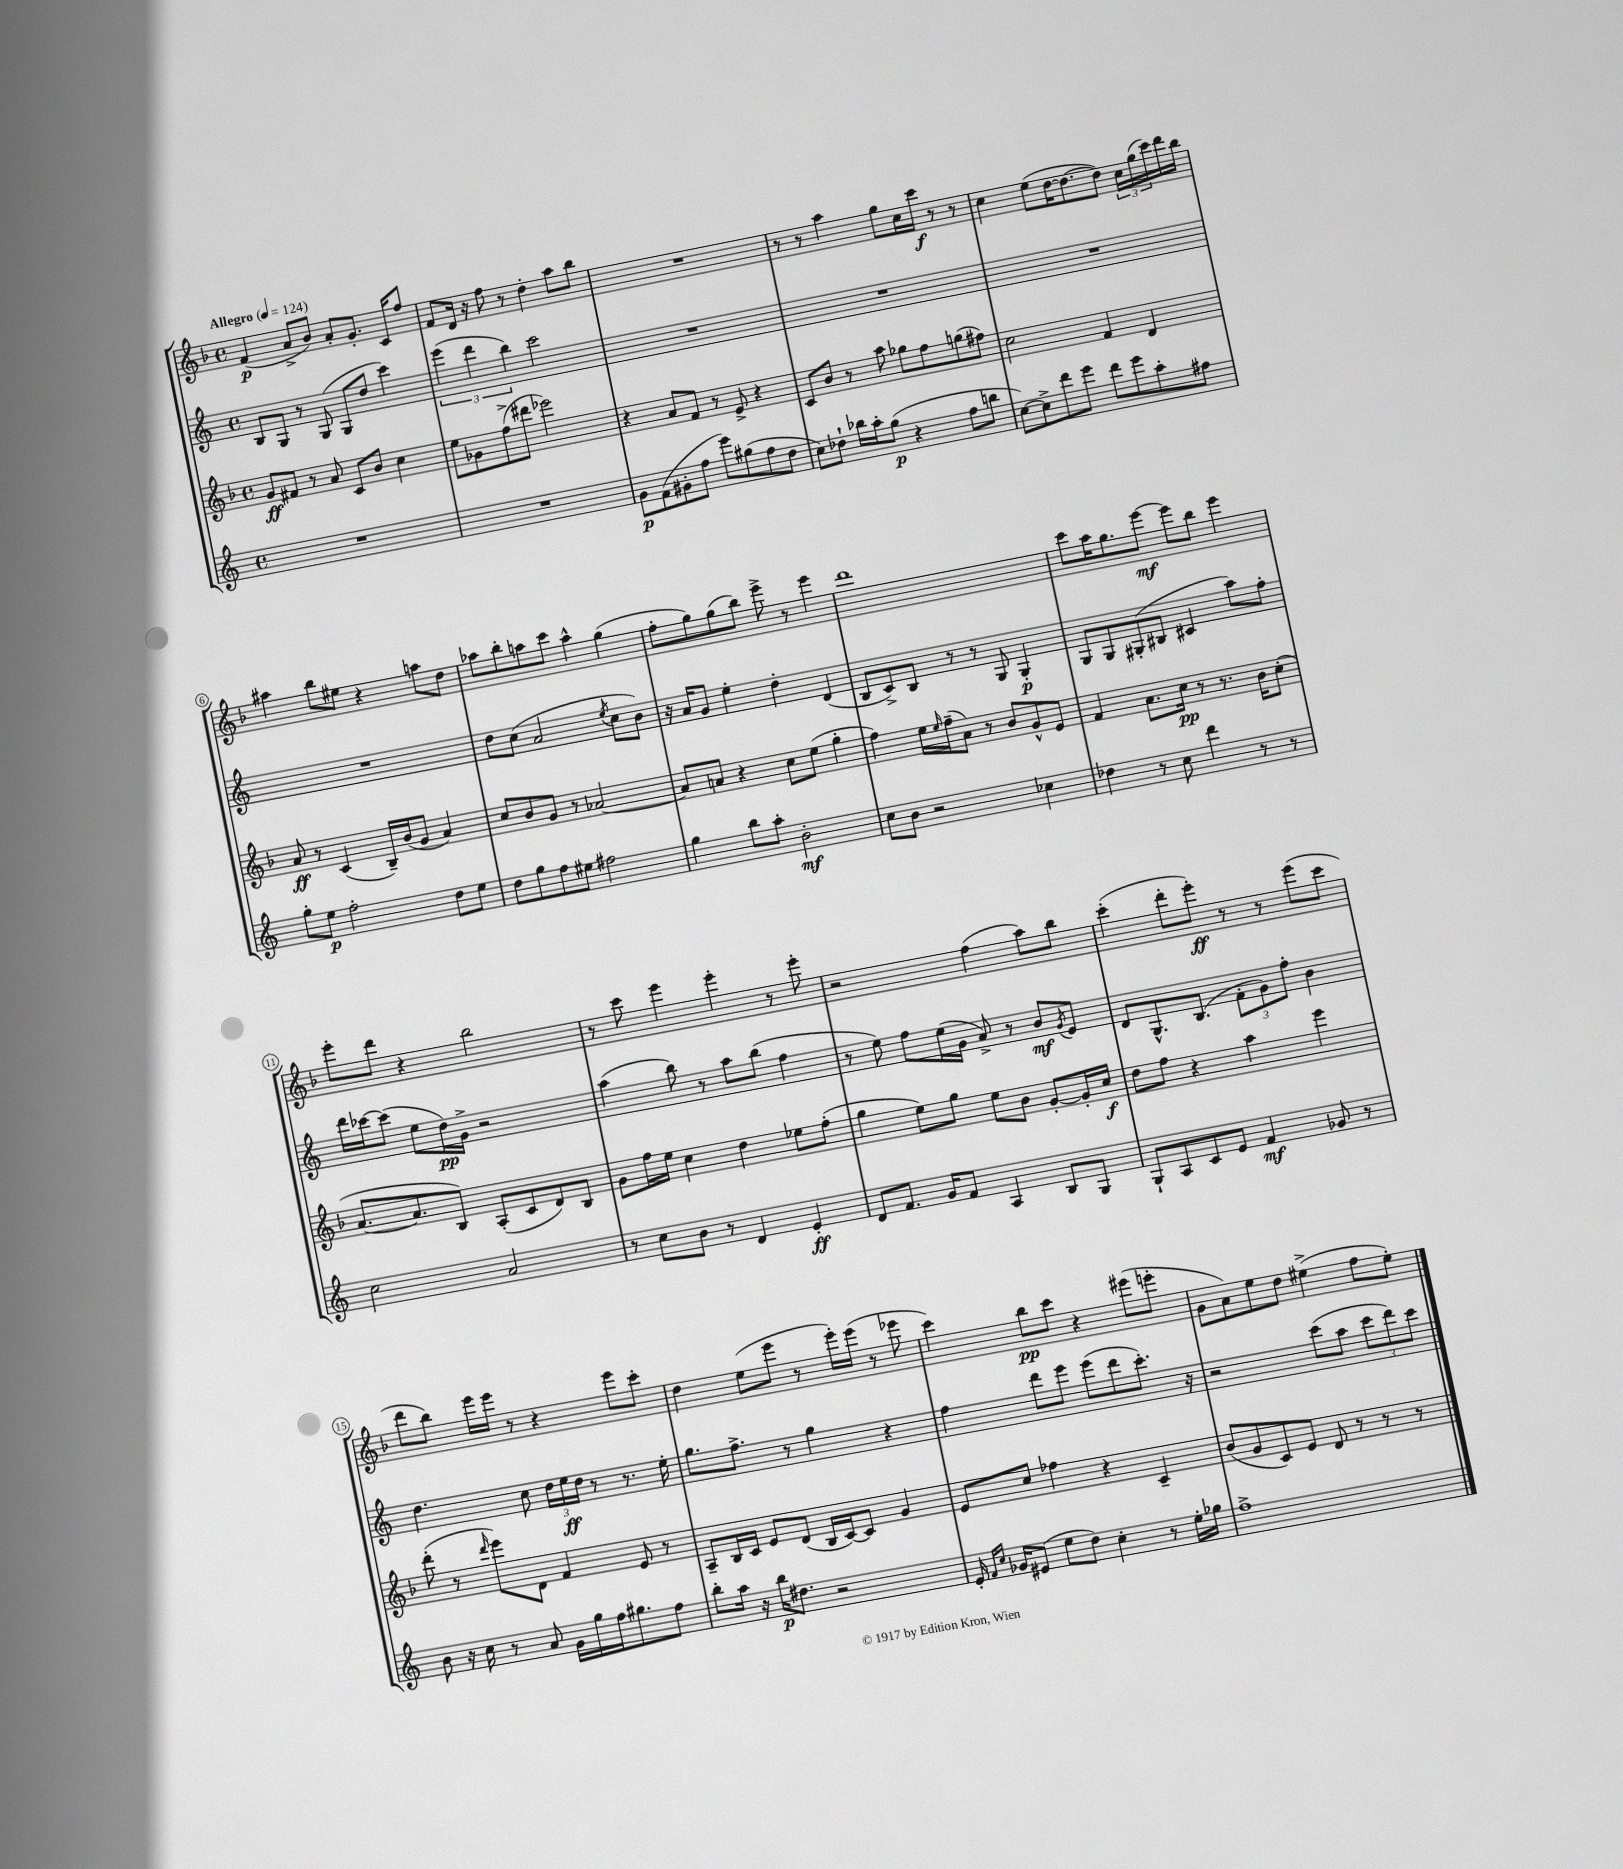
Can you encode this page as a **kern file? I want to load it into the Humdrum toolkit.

**kern	**dynam	**kern	**dynam	**kern	**dynam	**kern	**dynam
*part4	*part4	*part3	*part3	*part2	*part2	*part1	*part1
*staff4	*staff4	*staff3	*staff3	*staff2	*staff2	*staff1	*staff1
*clefG2	*	*clefG2	*	*clefG2	*	*clefG2	*
*k[]	*	*k[b-]	*	*k[]	*	*k[b-]	*
*M4/4	*	*M4/4	*	*M4/4	*	*M4/4	*
*met(c)	*	*met(c)	*	*met(c)	*	*met(c)	*
*MM124	*	*MM124	*	*MM124	*	*MM124	*
=1	=1	=1	=1	=1	=1	=1	=1
!	!	!	!	!	!	!LO:TX:a:B:t=Allegro	!
1r	.	8g/L	ff	8B/L	.	(4f/	p
.	.	8f#X/J	.	8G/J	.	.	.
.	.	8r	.	8r	.	8a^/L	.
.	.	8a/	.	(8G/	.	8b-/J)	.
.	.	8c/L	.	8G/L	.	8a'/L	.
.	.	8b-/J	.	8dd/J	.	8.g'/J	.
.	.	4cc\	.	4ccc\)	.	.	.
.	.	.	.	.	.	16c/KL	.
.	.	.	.	.	.	8ff/J	.
=2	=2	=2	=2	=2	=2	=2	=2
1r	.	8ee\L	.	(6eee\	.	8f/L	.
.	.	8g-X\	.	.	.	16d/Jk	.
.	.	.	.	6ddd\	.	.	.
.	.	.	.	.	.	16r	.
.	.	(8ff^\	.	.	.	8ff\	.
.	.	.	.	6bb\)	.	.	.
.	.	8ddd#X\J	.	.	.	8r	.
.	.	2eee-X\)	.	2ccc\	.	4dd'\	.
.	.	.	.	.	.	8aa\L	.
.	.	.	.	.	.	8bb-\J	.
=3	=3	=3	=3	=3	=3	=3	=3
8g\L	p	4r	.	1r	.	1r	.
(8f\	.	.	.	.	.	.	.
8g#X'\	.	8a/L	.	.	.	.	.
8ff\J	.	8f/J	.	.	.	.	.
8eee\L)	.	8r	.	.	.	.	.
(8gg#X\	.	8e^/	.	.	.	.	.
8ff\	.	4r	.	.	.	.	.
8dd\J	.	.	.	.	.	.	.
=4	=4	=4	=4	=4	=4	=4	=4
8cc\L)	.	8c/L	.	1r	.	8r	.
8dd-X`\J	.	8b-/J	.	.	.	8r	.
16bb-X\LL	.	8r	.	.	.	4aa\	.
16aa'\J	.	.	.	.	.	.	.
(8gg\J	p	8aa\	.	.	.	.	.
4r	.	8gg-X\L	.	.	.	8gg\L	.
.	.	8ff\	.	.	.	16cc\L	.
.	.	.	.	.	.	16ccc\JJ	f
8ff\L	.	(8ggn\	.	.	.	8r	.
8bbn\J	.	8ff#X\J)	.	.	.	8r	.
=5	=5	=5	=5	=5	=5	=5	=5
[8cc\L)	.	2cc\	.	1r	.	4cc\	.
8cc^\]	.	.	.	.	.	.	.
8ddd\	.	.	.	.	.	(8ee\L	.
8eee\J	.	.	.	.	.	[16dd\K	.
.	.	.	.	.	.	8.dd\_	.
8ddd\L	.	4f/	.	.	.	.	.
8eee\	.	.	.	.	.	8dd\J])	.
8aa'\	.	4d/	.	.	.	24cc\LL	.
.	.	.	.	.	.	(24gg\	.
.	.	.	.	.	.	24ccc\)	.
8ff#X\J	.	.	.	.	.	16ddd\	.
.	.	.	.	.	.	16bb-\JJ	.
!!LO:LB:g=z
=6	=6	=6	=6	=6	=6	=6	=6
8gg'\L	.	8a/	ff	1r	.	4aa#X\	.
8ee\J	p	8r	.	.	.	.	.
2ff'\	.	(4c/	.	.	.	8bb-\L	.
.	.	.	.	.	.	8ee#X\J	.
.	.	16B-~/LL)	.	.	.	4r	.
.	.	(16b-/J	.	.	.	.	.
.	.	8g/J	.	.	.	.	.
8dd\L	.	4a/)	.	.	.	8aan\L	.
8ee\J	.	.	.	.	.	8dd\J	.
=7	=7	=7	=7	=7	=7	=7	=7
8dd\L	.	8cc/L	.	8dd\L	.	8aa-X\L	.
8gg\	.	8b-/	.	(8cc\J	.	8bb-'\	.
8ff\	.	8g/J	.	2a/	.	8aan\	.
8ee#X\J	.	8r	.	.	.	8ccc\J	.
2ff#X\	.	[2a-X/	.	.	.	4aa^^\	.
.	.	.	.	8qee/	.	.	.
.	.	.	.	8cc\L	.	(4gg\	.
.	.	.	.	8b\J)	.	.	.
=8	=8	=8	=8	=8	=8	=8	=8
4gg\	.	8a-/L]	.	16r	.	8ff'\L	.
.	.	.	.	16a/KL	.	.	.
.	.	8an/J	.	8g/J	.	8gg\)	.
8bb\L	.	4r	.	4ee'\	.	(8gg\	.
8aa'\J	.	.	.	.	.	8bb-\J)	.
2b'\	mf	8cc\L	.	4dd'\	.	8eee^\	.
.	.	(8ee\J	.	.	.	8r	.
.	.	4gg'\	.	(4d/	.	4eee\	.
=9	=9	=9	=9	=9	=9	=9	=9
8cc\L	.	4ff\)	.	8B/L	.	1ddd	.
8b\J	.	.	.	8c^/)	.	.	.
2r	.	16ee\LL	.	8B/J	.	.	.
.	.	16qqee/	.	.	.	.	.
.	.	(16ff~\J	.	.	.	.	.
.	.	8a\J)	.	8r	.	.	.
.	.	8r	.	8r	.	.	.
.	.	8b-/L	.	8G/	.	.	.
4cc-X\	.	8g^^/	.	4G'/	p	.	.
.	.	8e/J	.	.	.	.	.
=10	=10	=10	=10	=10	=10	=10	=10
4dd-X\	.	4f/	.	8G/L	.	8ccc\L	.
.	.	.	.	8G/	.	16aa\K	.
.	.	.	.	.	.	8.gg\	.
8r	.	8.a\L	.	(8G#X'/	.	.	.
8cc\	.	.	.	8B#X/J	.	[8eee\J	mf
.	.	16cc\Jk	pp	.	.	.	.
4ddd\	.	8r	.	4c#X/	.	8eee\L]	.
.	.	8.r	.	.	.	8bb-\J	.
8r	.	.	.	8aa\L)	.	4eee\	.
.	.	16b-\KL	.	.	.	.	.
8r	.	(8cc'\J	.	8ff'\J	.	.	.
!!LO:LB:g=z
=11	=11	=11	=11	=11	=11	=11	=11
2cc\	.	[8.a/L	.	16ddd\LL	.	8eee'\L	.
.	.	.	.	[16ccc-X\J	.	.	.
.	.	.	.	(8ccc-\J]	.	8ddd\J	.
.	.	8.a/]	.	.	.	.	.
.	.	.	.	8ee\L	.	4r	.
.	.	8B-/J)	.	16dd\L)	pp	.	.
.	.	.	.	16g^\JJ	.	.	.
2a/	.	(8A'/L	.	2r	.	2bb-\	.
.	.	8c/	.	.	.	.	.
.	.	8d/)	.	.	.	.	.
.	.	8B-/J	.	.	.	.	.
=12	=12	=12	=12	=12	=12	=12	=12
8r	.	8g\L	.	(4aa\	.	8r	.
8cc\L	.	16ff\L	.	.	.	8ccc\	.
.	.	16ee\JJ	.	.	.	.	.
8b\J	.	4cc\	.	8bb\)	.	4eee\	.
8r	.	.	.	8r	.	.	.
4d/	.	4dd\	.	8aa\L	.	4eee'\	.
.	.	.	.	(8bb\J	.	.	.
4e'/	ff	8ee-X\L	.	4ff\	.	8r	.
.	.	(8ff'\J	.	.	.	8eee'\	.
=13	=13	=13	=13	=13	=13	=13	=13
8d/L	.	4gg\	.	8r	.	2r	.
8.f/J	.	.	.	8ee\)	.	.	.
.	.	8ee\L)	.	8ff\L	.	.	.
16g/KL	.	.	.	.	.	.	.
8f/J	.	8gg\J	.	(16ee\L	.	.	.
.	.	.	.	16g\JJ	.	.	.
4A/	.	8ee\L	.	8a^/)	.	(4ff\	.
.	.	8b-\J	.	8r	.	.	.
8B/L	.	[8g'/L	.	8b/L	mf	8aa\L)	.
.	.	.	.	8qg/	.	.	.
8G/J	.	16g'/L]	.	8e/J	.	8bb-\J	.
.	.	16cc/JJ	f	.	.	.	.
=14	=14	=14	=14	=14	=14	=14	=14
8G`/L	.	8dd\L	.	8d/L	.	(4ccc'\	.
8A/	.	8ff\J	.	8.G^^/	.	.	.
8c/	.	4r	.	.	.	8ddd'\L	.
.	.	.	.	(8.B/J	.	.	.
8e/J	.	.	.	.	.	8eee'\J)	ff
4f/	mf	4aa\	.	12f'\L	.	8r	.
.	.	.	.	12g\)	.	.	.
.	.	.	.	.	.	8r	.
.	.	.	.	12ff'\J	.	.	.
8g-X/	.	4eee\	.	4b\	.	(8eee\L	.
8r	.	.	.	.	.	8ccc\J	.
!!LO:LB:g=z
=15	=15	=15	=15	=15	=15	=15	=15
8b\	.	(8ddd'\	.	4.dd\	.	8ddd\L	.
16r	.	8r	.	.	.	8bb-\J)	.
16cc\	.	.	.	.	.	.	.
.	.	16qqddd/	.	.	.	.	.
8r	.	8eee\L)	.	.	.	16eee\LL	.
.	.	.	.	.	.	16eee\JJ	.
8a/	.	8d\J	.	8cc\	.	8r	.
16g\LL	.	4f/	.	24dd\LL	.	4r	.
.	.	.	.	24ee\	ff	.	.
16gg\	.	.	.	.	.	.	.
.	.	.	.	24dd\JJ	.	.	.
16ff\J	.	.	.	8r	.	.	.
8.gg#X\	.	.	.	.	.	.	.
.	.	8e/	.	8.r	.	8eee\L	.
8ff\J	.	8r	.	.	.	8ccc'\J	.
.	.	.	.	16ee'\	.	.	.
=16	=16	=16	=16	=16	=16	=16	=16
8bb'\L	.	8A~/L	.	8.gg\L	.	4dd\	.
16aa\Jk	.	16B-/L	.	.	.	.	.
16r	.	16c/JJ	.	8.ff^\J	.	.	.
16bb\KL	p	8e/L	.	.	.	(8ee\L	.
8.dd#X\J	.	.	.	.	.	.	.
.	.	(8d/J	.	8r	.	8eee\J	.
2r	.	16B-/LL	.	4gg\	.	8r	.
.	.	[16c/J)	.	.	.	.	.
.	.	8c/J]	.	.	.	16eee'\LL)	.
.	.	.	.	.	.	(16eee\JJ	.
.	.	4g/	.	4r	.	8r	.
.	.	.	.	.	.	8eee-X\	.
=17	=17	=17	=17	=17	=17	=17	=17
16e'/	.	8e/L	.	4ff\	.	4ccc\)	.
16qqf/LL	.	.	.	.	.	.	.
16qqcc/JJ	.	.	.	.	.	.	.
16g-X/KL	.	.	.	.	.	.	.
(8e#X/J	.	8cc/J	.	.	.	.	.
8ee\L	.	4ff-X\	.	8ddd\L	.	8bb-\L	pp
8dd\J)	.	.	.	8eee\J	.	8ccc\J	.
4cc'\	.	4r	.	(8eee\L	.	4r	.
.	.	.	.	8ddd\	.	.	.
8r	.	4c~/	.	8.ccc'\J)	.	(8eee#X\L	.
16ee'\LL	.	.	.	.	.	8eeen'\J	.
16gg-X\JJ	.	.	.	16r	.	.	.
=18	=18	=18	=18	=18	=18	=18	=18
1ff^	.	(8b-/L	.	2r	.	8g\L	.
.	.	8g/	.	.	.	8a\)	.
.	.	8c/)	.	.	.	8ee\	.
.	.	8e/J	.	.	.	8dd\J	.
.	.	8d/	.	(8ccc\L	.	(4ee#X^\	.
.	.	8r	.	8aa\J	.	.	.
.	.	8r	.	12ccc\L	.	8ff\L	.
.	.	.	.	12ddd\)	.	.	.
.	.	8r	.	.	.	8ee#'\J)	.
.	.	.	.	12ccc\J	.	.	.
==	==	==	==	==	==	==	==
*-	*-	*-	*-	*-	*-	*-	*-
